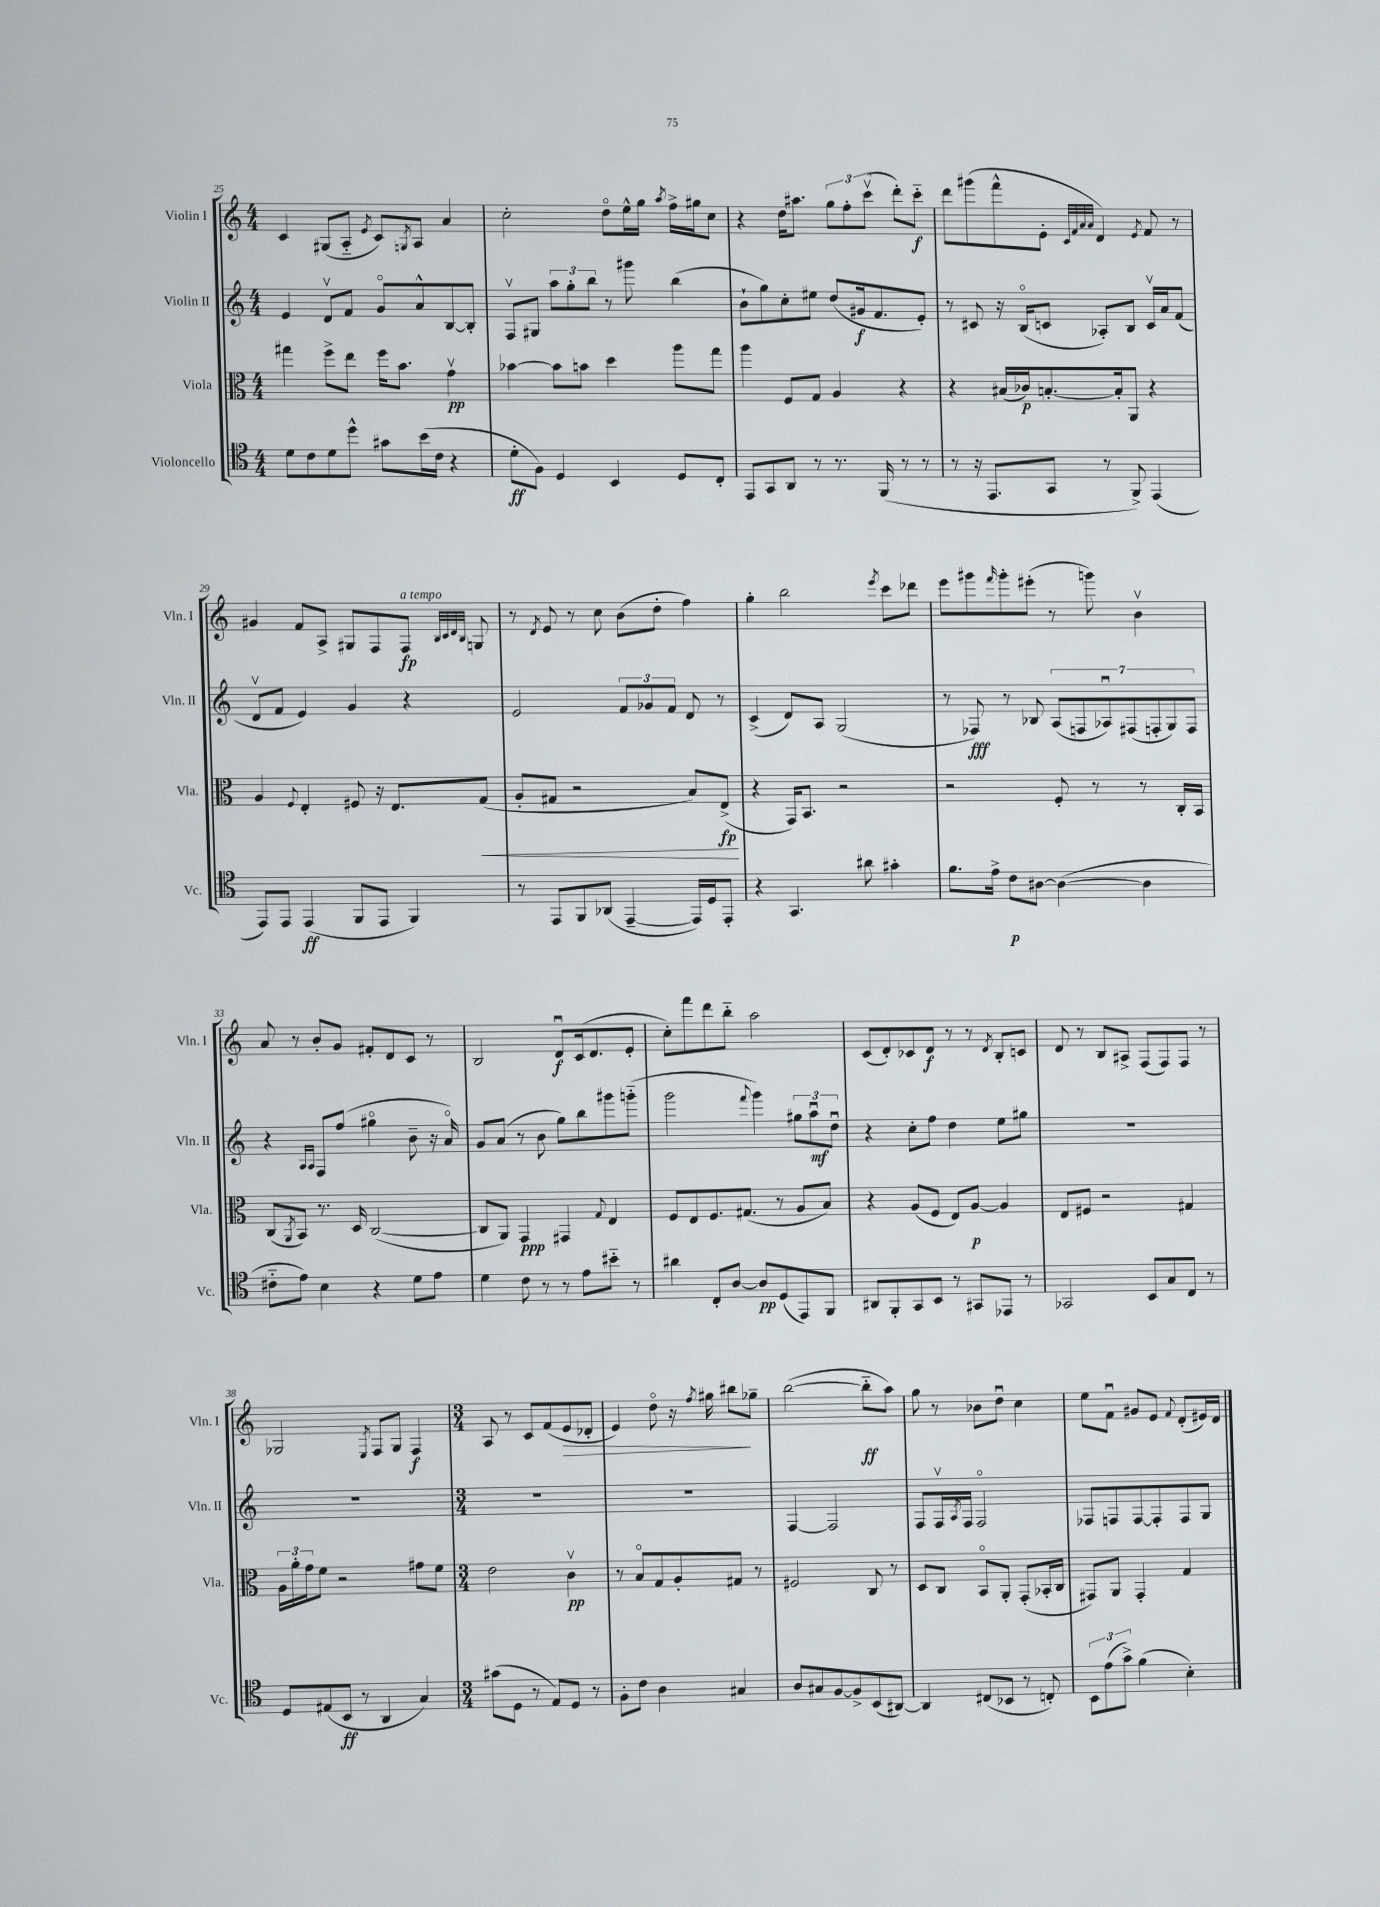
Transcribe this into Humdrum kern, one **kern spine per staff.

**kern	**kern	**kern	**kern
*staff4	*staff3	*staff2	*staff1
*clefC4	*clefC3	*clefG2	*clefG2
*k[]	*k[]	*k[]	*k[]
*M4/4	*M4/4	*M4/4	*M4/4
8d	4gg#	4e	4c
8c	.	.	.
8d	8ff^	8dv	(8G#
8dd^^	8ee	8f	8A'~
.	.	.	8qe
8g#	16ff	8go	8c)
.	8.b	.	.
.	.	.	8qG
(16b	.	8a^^	8A
16c	.	.	.
4r	4gv	[8B	4a
.	.	8B']	.
=	=	=	=
8d'	[4b-	8Fv	2cc'
8F)	.	8G#	.
4D	8b-]	12aa	.
.	.	12gg'	.
.	8b	.	.
.	.	12bb	.
4BB	4dd	8r	8ddo
.	.	8ggg#	16ee^^
.	.	.	16gg
.	.	.	8qaa
8D	8aa	(4bb	16ff^
.	.	.	16gg#
8C'	8gg	.	8cc
=	=	=	=
8EE	4aa	8b`	4r
8GG	.	8gg)	.
8AA	8F	8cc'	16dd
.	.	.	8.aa#
8r	8G	8ee#	.
8.r	4A	(8dd	12gg
.	.	.	12ff'
.	.	16g#	.
.	.	.	(12cccv
(16FF	.	8.f	.
8r	4r	.	8ddd')
8r	.	8e')	8ccc'~
=	=	=	=
8r	4r	8r	8ddd
16r	.	8c#	(8ggg#
8.EE	.	.	.
.	(16B#	16r	8fff^^
.	16c-)	(16Bo	.
8GG	[8.B'	8c	8e'
.	.	.	32qqc
.	.	.	32qqf
.	.	.	32qqa
.	.	.	32qqa
8r	.	8A-')	4d)
.	16B']	.	.
8FF^)	8AA	8B	.
.	.	.	8qe
(4EE	4r	16cv	8f
.	.	16a	.
.	.	(8f	8r
=	=	=	=
8EE)	4A	8dv	4g#
8EE	.	8f	.
.	8qqF	.	.
(4EE	4E'	4e)	8f
.	.	.	8A^
8FF	8F#	4g	8G#
8EE	16r	.	8F
.	8.E	.	.
4FF)	.	4r	8F
.	.	.	32qqB
.	.	.	32qqc
.	.	.	32qqd
.	.	.	32qqB
.	(8G	.	8G
=	=	=	=
8r	8A'	2e	8r
.	.	.	8qd
8EE	8G#	.	8e
8FF	2r	.	8r
(8AA-	.	.	8cc
[4EE~	.	12f	(8b
.	.	12g-	.
.	.	.	8dd'
.	.	12f	.
16EE])	8B)	8d	4ff)
16D	.	.	.
8EE'	(8E^	8r	.
=	=	=	=
4r	4r	(4c^	4gg'
4.GG	16GG)	8d)	2bb
.	8.BB	.	.
.	.	8A	.
.	2r	(2G	.
8a#	.	.	.
.	.	.	8qeee
4g#'	.	.	8ccc
.	.	.	8ddd-
=	=	=	=
8.f	2r	8r	8eee
.	.	8F-)	8ggg#
16e^	.	.	.
.	.	.	16qqfff
8c	.	8r	8ggg#'
[8A#	.	8B-	(8eee#'
(4A#_	8F'	(14A	8r
.	.	14F	.
.	8r	.	8ggg)
.	.	14A-u)	.
.	.	(14F#	.
4A#]	8r	.	4bv
.	.	14F'	.
.	.	14G)	.
.	16C'	.	.
.	.	14F	.
.	16BB	.	.
=	=	=	=
8c#'~	(8C	4r	8a
.	8qAA	.	.
8e)	8BB)	.	8r
.	.	16qqA	.
.	.	16qqA	.
4B	8.r	8F	8b'
.	.	(8ff	8g
.	16D	.	.
4r	([2C	4gg#o	8f#'
.	.	.	8d
8d	.	8b~	8c
8e	.	16r	8r
.	.	16ao)	.
=	=	=	=
4d	8C]	8g	2B
.	8AA)	(8a	.
8c	4GG	8r	.
8r	.	8b	.
8r	4GG#	8gg)	8du
8e	.	8bb	(16c
.	.	.	8.d
.	8qqG	.	.
8b#'~	4E	8ggg#	.
8r	.	(8ggg'~	8e'
=	=	=	=
4a#	8F	2ggg	8cc')
.	8E	.	8fff
8C'	8.F	.	8ddd
[8A	.	.	8bb'~
.	(8.G#	.	.
.	.	8qqfff	.
8A]	.	4ggg)	2aa
(8D	8r	.	.
8EE)	8A	12gg#	.
.	.	12aau	.
8FF	8B)	.	.
.	.	12ddu	.
=	=	=	=
8AA#	4r	4r	(8c
8FF'	.	.	8d')
8GG	(8A	8cc'	8c-
8BB	8F	8ff	8d
8r	8E)	4dd	8r
8GG#	[8A	.	8r
.	.	.	8qd
8EE-	4A]	8ee	8B'
8r	.	8gg#	8c
=	=	=	=
2GG-	8E	1r	8d
.	8F#	.	8r
.	2r	.	8B
.	.	.	8A#^
8BB	.	.	(8F
8G	.	.	8F)
8C	4G#	.	8F
8r	.	.	8r
=	=	=	=
8D	24A	1r	2G-
.	24a'	.	.
.	24g	.	.
(8E#	8f	.	.
8BB	2r	.	.
8r	.	.	.
.	.	.	8qE
4AA	.	.	8F
.	.	.	8G-
4G)	8g#	.	4F
.	8f	.	.
=	=	=	=
*M3/4	*M3/4	*M3/4	*M3/4
(8g#	2e	2.r	8A
8D	.	.	8r
8r	.	.	8c
8E)	.	.	(8f
8D	4cv	.	8e
8r	.	.	8d-'
=	=	=	=
8F'	8r	2.r	4e)
8c	8Bo	.	.
4A	8G	.	8ddo
.	8A'	.	16r
.	.	.	8qff
.	.	.	16gg#
4G#	8G#	.	8bb#
.	8r	.	8gg-~
=	=	=	=
8A	2F#	[4F	([2bb
8G#	.	.	.
[8F	.	2F]	.
8F^]	.	.	.
(8BB	8C	.	8bb'~]
[8AA#)	8r	.	8aa)
=	=	=	=
4AA#]	8D	8F	8gg
.	8C	16Fv	8r
.	.	8qA	.
.	.	16F	.
(8C#	8BBo	2Fo	8b-
8BB-	8AA'	.	8ddu
8r	(8GG'	.	4cc
8C')	16BB-'	.	.
.	16C	.	.
=	=	=	=
12BB	8GG#)	8F-	8ee
(12e	.	.	.
.	8AA	8F	8fu
12g^)	.	.	.
(4f	4GG#'	[8F	8g#
.	.	8F']	8e
.	.	.	8qqf
4B')	4G	8F	(8d'
.	.	8G	16e#)
.	.	.	16d
==	==	==	==
*-	*-	*-	*-
